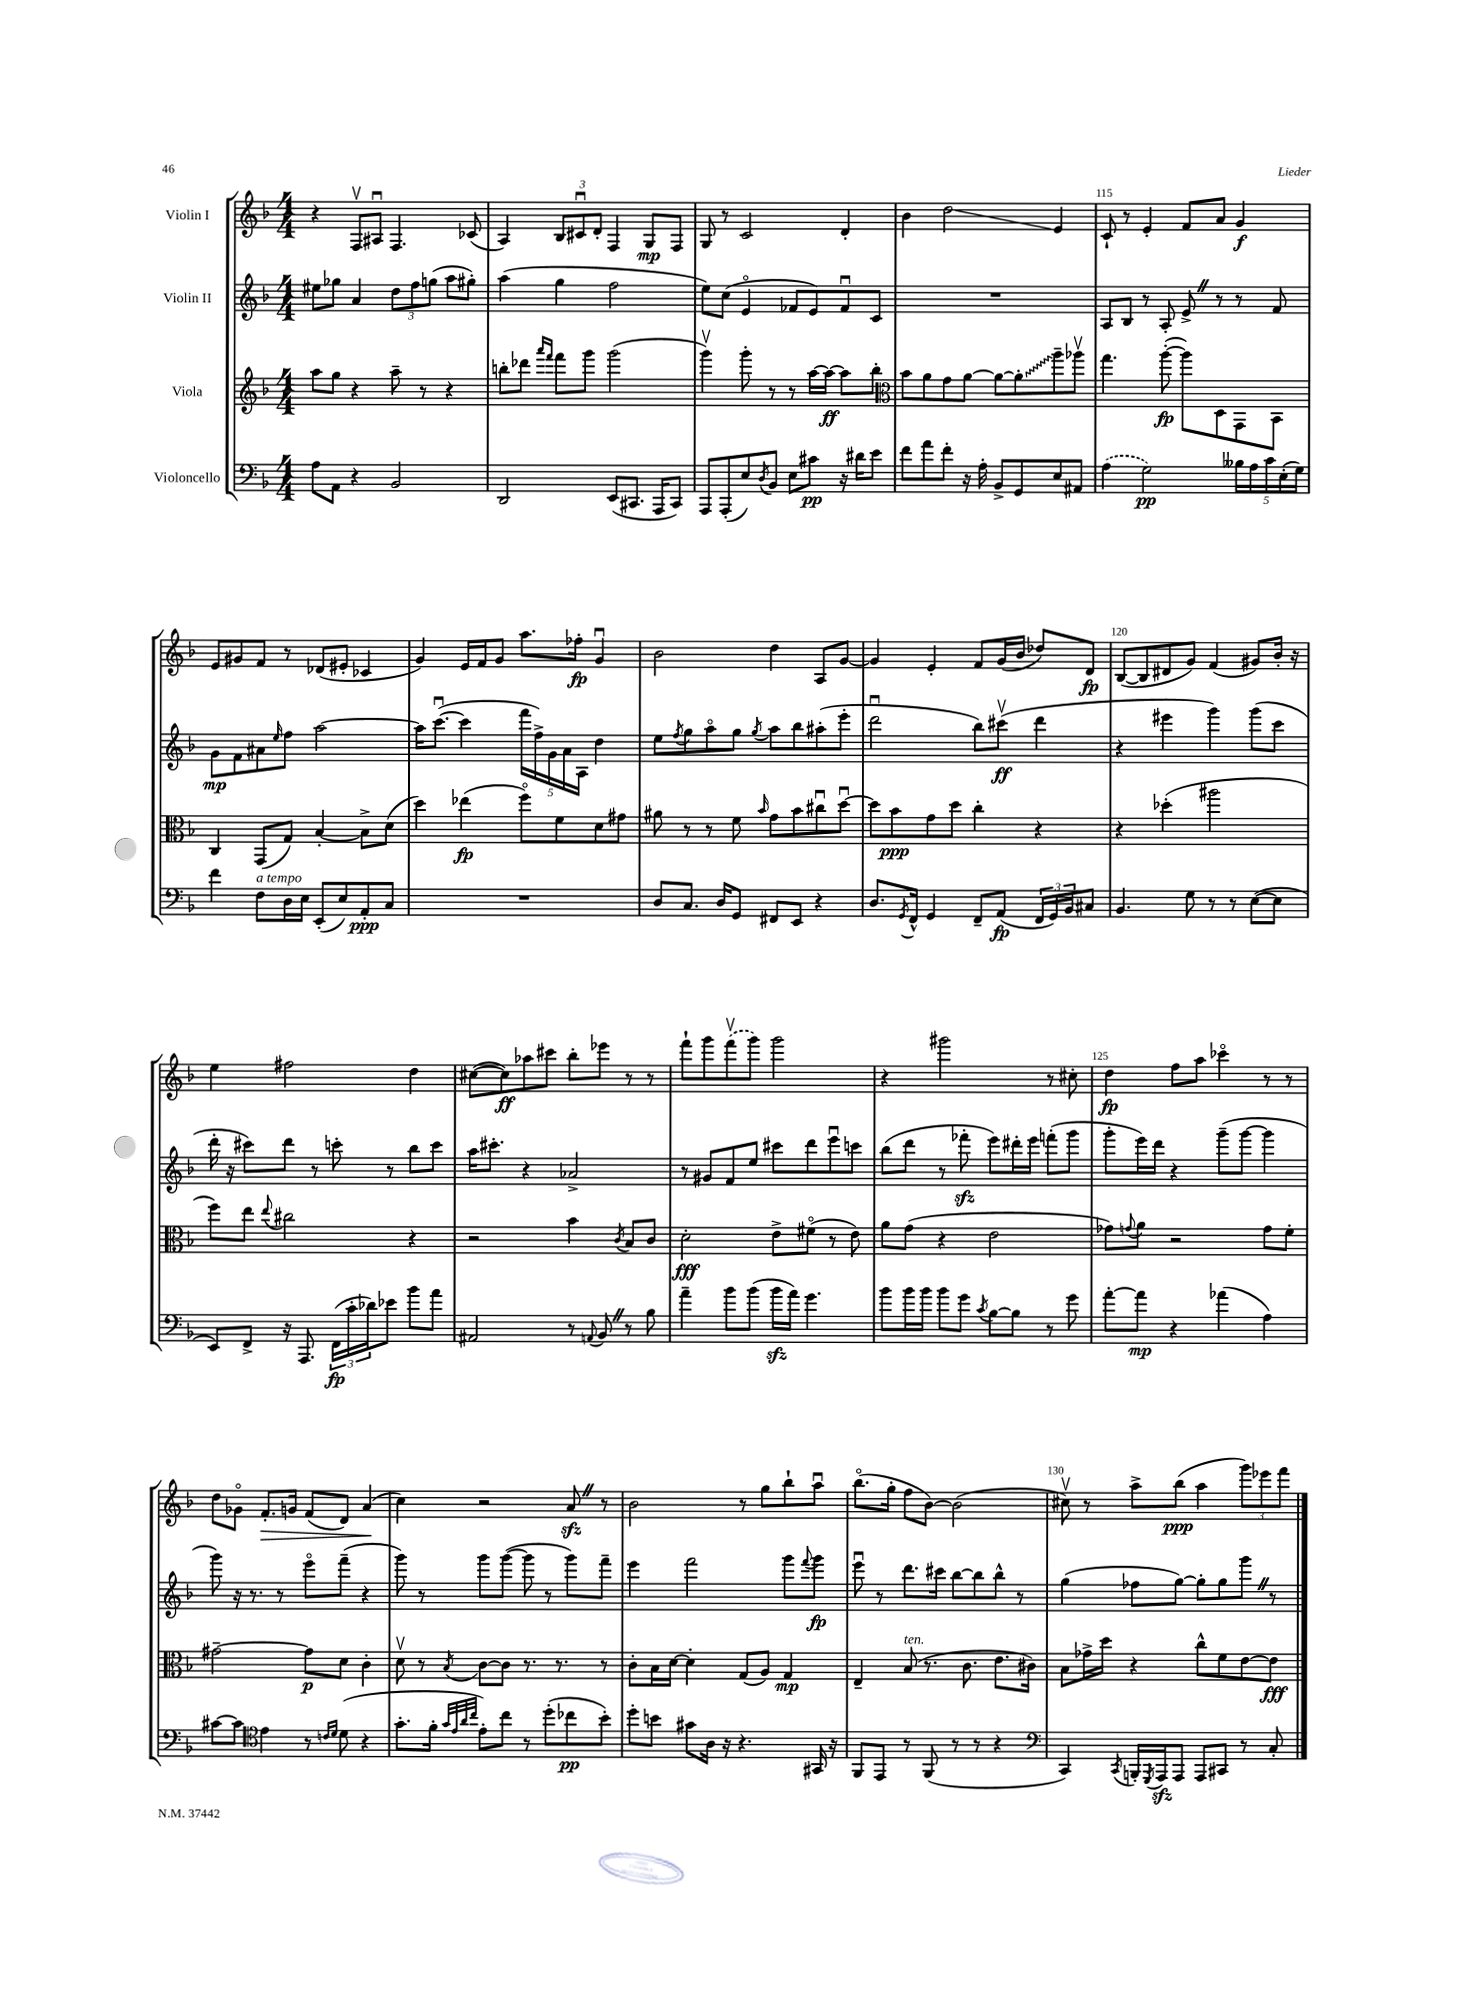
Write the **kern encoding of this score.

**kern	**kern	**kern	**kern
*staff4	*staff3	*staff2	*staff1
*clefF4	*clefG2	*clefG2	*clefG2
*k[b-]	*k[b-]	*k[b-]	*k[b-]
*M4/4	*M4/4	*M4/4	*M4/4
8A\L	8aa\L	8ee#\L	4r
8AA\J	8gg\J	8gg-\J	.
4r	4r	4a/	8Fv/L
.	.	.	8A#u/J
2BB-/	8aa~\	12dd\L	4.F/
.	.	12ff\	.
.	8r	.	.
.	.	(12gg\J	.
.	4r	8aa\L	.
.	.	8gg#'\J)	(8c-/
=	=	=	=
2DD/	8bb'\L	(4aa\	4A/)
.	8ddd-\J	.	.
.	16qqaaa/LL	.	.
.	16qqfff/JJ	.	.
.	8fff\L	4gg\	12B-/L
.	.	.	12c#u/
.	8ggg\J	.	.
.	.	.	12d'/J
(8EE/L	(2ggg\	2ff\	4F/
8.CC#/J	.	.	.
.	.	.	8G/L
16AAA/LK	.	.	.
8CC#/J)	.	.	8F/J
=	=	=	=
8AAA/L	4gggv\)	8ee\L)	8G/
(8AAA'/	.	(8cc\J	8r
8E/)	8ggg'\	4eo/	2c/
8qD/	.	.	.
8BB-/J	8r	.	.
8E\L	8r	8f-/L	.
8c#\J	[16aa\LL	8e/)	.
.	16aa\_JJ	.	.
16r	8aa\]L	8f-u/	4d'/
16d#\LK	.	.	.
8e\J	8bb-'\J	8c/J	.
=	=	=	=
*	*clefC3	*	*
8f\L	8b-\L	1r	4b-\
8a\	8a\	.	.
8f'\J	8g\	.	2dd\
16r	[8a\J	.	.
16A'\	.	.	.
8BB-^/L	8a\_L	.	.
8GG/	8a'\]	.	.
8E/	8aa~\	.	4e/
8AA#/J	8aa-v\J	.	.
=	=	=	=
(4A\	4.gg\	8A/L	8c`/
.	.	8B-/J	8r
2G\)	.	8r	4e'/
.	([8aa'\	8A'/	.
.	8aa\]L)	8e^/	8f/L
.	8D\	8r	8a/J
20B--\LL	8GG\	8r	4g/
20A\	.	.	.
20c\	.	.	.
.	8BB-\J	8f/	.
(20E'\	.	.	.
20G\JJ)	.	.	.
=	=	=	=
4f\	4C/	8g\L	8e/L
.	.	8f\	8g#/
8F\L	(8GG/L	8a#\	8f/J
.	.	16qqee/	.
16D\L	8G/J)	8ff\J	8r
16E\JJ	.	.	.
(8EE'/L	[4B-'/	[2aa\	(8d-/L
8E/)	.	.	8e#'/J
8AA'/	8B-^\]L	.	4c-/
8C/J	(8d\J	.	.
=	=	=	=
1r	4dd\)	16aa\]LK	4g/)
.	.	([8.cccu\J	.
.	(4ee-\	4ccc\]	16e/LL
.	.	.	16f/J
.	.	.	8g/J
.	8ffo\L)	20fff\LL	8.aa\L
.	.	20ff^\)	.
.	.	20g\	.
.	8f\	.	.
.	.	20a\	.
.	.	.	16ff-'\Jk
.	.	20A\JJ	.
.	8d\	4dd\	4gu/
.	8g#\J	.	.
=	=	=	=
8D/L	8a#\	8ee\L	2b-\
.	.	8qff/	.
8.C/J	8r	8gg\	.
.	8r	8aao\	.
16D/LK	.	.	.
8GG/J	8f\	8gg\J	.
.	16qqb-/	8qgg/	.
8FF#/L	8g\L	8aa\L	4dd\
8EE/J	8b-\	8bb-\	.
4r	8cc#u\	(8aa#'\	8A/L
.	[8ddu\J	8eee'\J	[8g/J
=	=	=	=
8.D/L	8dd\]L	2dddu\	4g/]
.	8b-\	.	.
8qGG/	.	.	.
16FF^^/Jk	.	.	.
4GG/	8g\	.	4e'/
.	8dd\J	.	.
8FF~/L	4cc'\	8bb-\L)	8f/L
(8AA/J	.	(8ccc#v\J	(16g/L
.	.	.	16b-/JJ
24FF/LL	4r	4ddd\	8dd-/L)
24GG/)	.	.	.
24BB-/J	.	.	.
8C#/J	.	.	8d/J
=	=	=	=
4.BB-/	4r	4r	([8B-/L
.	.	.	8B-/]
.	(4dd-'\	4eee#\	8d#/
8G\	.	.	8g/J)
8r	2aa#\	4ggg\)	(4f/
8r	.	.	.
([8E\L	.	(8ggg\L	8g#/L)
8E\]J	.	8ccc\J	16b-'/Jk
.	.	.	16r
=	=	=	=
8EE/L)	8ff\L)	16ddd'\	4ee\
.	.	16r	.
8FF^/J	8ee\J	8ccc#\L)	.
.	8qqee/	.	.
16r	2cc#\	8ddd\J	2ff#\
8.AAA/	.	.	.
.	.	8r	.
(24FF\LL	.	8ccc'\	.
24c'\	.	.	.
24d-\J)	.	.	.
8e-\J	.	8r	.
8b-\L	4r	8bb-\L	4dd\
8a\J	.	8ccc\J	.
=	=	=	=
2AA#/	2r	16aa\LK	([8cc#\L
.	.	8.ccc#'\J	.
.	.	.	8cc#\])
.	.	4r	8aa-\
.	.	.	8ccc#\J
8r	4b-\	2a-^/	8bb-'\L
8qqAA/	.	.	.
8BB-/	.	.	8eee-\J
.	8qc/	.	.
8r	8B-/L	.	8r
8B-\	8c/J	.	8r
=	=	=	=
4a~\	2d'\	8r	8fff`\L
.	.	8g#/L	8ggg\
8b-\L	.	8f/	(8fffv\
(8b-\J	.	8ee/J	8ggg\J)
16b-\LL	8e^\L	8ccc#\L	2ggg\
16a\JJ)	.	.	.
4.g\	(8f#o\J	8ddd\	.
.	8r	8eeeu\	.
.	8e\)	8ccc\J	.
=	=	=	=
8b-\L	8a\L	(8bb-\L	4r
16b-\L	(8g\J	8ddd\J	.
16b-\JJ	.	.	.
8b-\L	4r	8r	2ggg#\
8g\J	.	8fff-'\	.
8qc/	.	.	.
[8B-\L	2e\	8eee\L)	.
8B-\]J	.	16ddd#'\L	.
.	.	16eee\JJ	.
8r	.	(8fff'\L	8r
8g\	.	8ggg\J	8cc#'\
=	=	=	=
[8a'\L	8g-\L)	8ggg'\L	4dd\
.	8qqg/	.	.
8a\]J	8a\J	16eee\L)	.
.	.	16ddd\JJ	.
4r	2r	4r	8ff\L
.	.	.	8aa\J
(4a-\	.	(8ggg~\L	4ccc-o\
.	.	[8ggg\J	.
4A\)	8g\L	4ggg\]	8r
.	8f'\J	.	8r
=	=	=	=
[8c#\L	[2g#~\	8ggg\)	8dd\L
8c#\]J	.	16r	8g-o\J
.	.	8.r	.
*clefC4	*	*	*
4e\	.	.	8.f'/L
.	.	8r	.
.	.	.	16g/Jk
8r	8g#\]L	8eeeo\L	(8f/L
16qqc/LL	.	.	.
16qqd/JJ	.	.	.
(8d\	8d\J	(8fff~\J	8d/J)
4r	4c'\	4r	(4a/
=	=	=	=
8.g'\L	8dv\	8ggg\)	4cc\)
.	8r	8r	.
16f'\Jk	.	.	.
32qqg/LLL	.	.	.
32qqe/	.	.	.
32qqa/	.	.	.
32qqcc/JJJ	8qB-/	.	.
8e'\L)	[8c\L	8ggg\L	2r
8cc\J	8c\]J	([8ggg\J	.
8r	8.r	8ggg\]	.
(8dd'\L	.	8r	.
.	8.r	.	.
8cc-\	.	8ggg\L)	8a/
8b-'\J)	8r	8fff~\J	8r
=	=	=	=
8dd'\L	8c'\L	4eee\	2b-\
8b\J	16B-\L	.	.
.	[16d\JJ	.	.
8g#\L	4d'\]	2fff\	.
16A\Jk	.	.	.
16r	.	.	.
4.r	(8G/L	.	8r
.	8A/J)	.	8gg\L
.	4G/	8ggg\L	8bb-`\
.	.	8qqfff/	.
16GG#/	.	8ggg\J	8aau\J
16r	.	.	.
=	=	=	=
8FF/L	4E~/	8eeeu\	(8.bb-o\L
8EE/J	.	8r	.
.	.	.	16gg'\Jk
8r	(8B-/	8.ddd\L	8ff\L
(8FF/	8.r	.	[8b-\J)
.	.	16ccc#\Jk	.
8r	.	[8bb-\L	(2b-\]
.	8.c\	.	.
8r	.	8bb-\]	.
4r	8.e\L	8bb-^^\J	.
.	.	8r	.
.	16c#\Jk)	.	.
=	=	=	=
*clefF4	*	*	*
4CC/)	8B-\L	(4gg\	8cc#v\)
.	16g-^\L	.	8r
.	16dd\JJ	.	.
8qCC/	.	.	.
16BBB'/LL	4r	8ff-\L	8aa^\L
8qGGG/	.	.	.
16AAA/J	.	.	.
8AAA/J	.	[8gg\J)	(8bb-\J
8AAA/L	8cc^^\L	8gg'\]L	4aa\
8CC#/J	8f\	8gg\	.
8r	[8e\	8ggg\J	12ggg\L)
.	.	.	12eee-\
8C'/	8e\]J	8r	.
.	.	.	12fff\J
==	==	==	==
*-	*-	*-	*-
